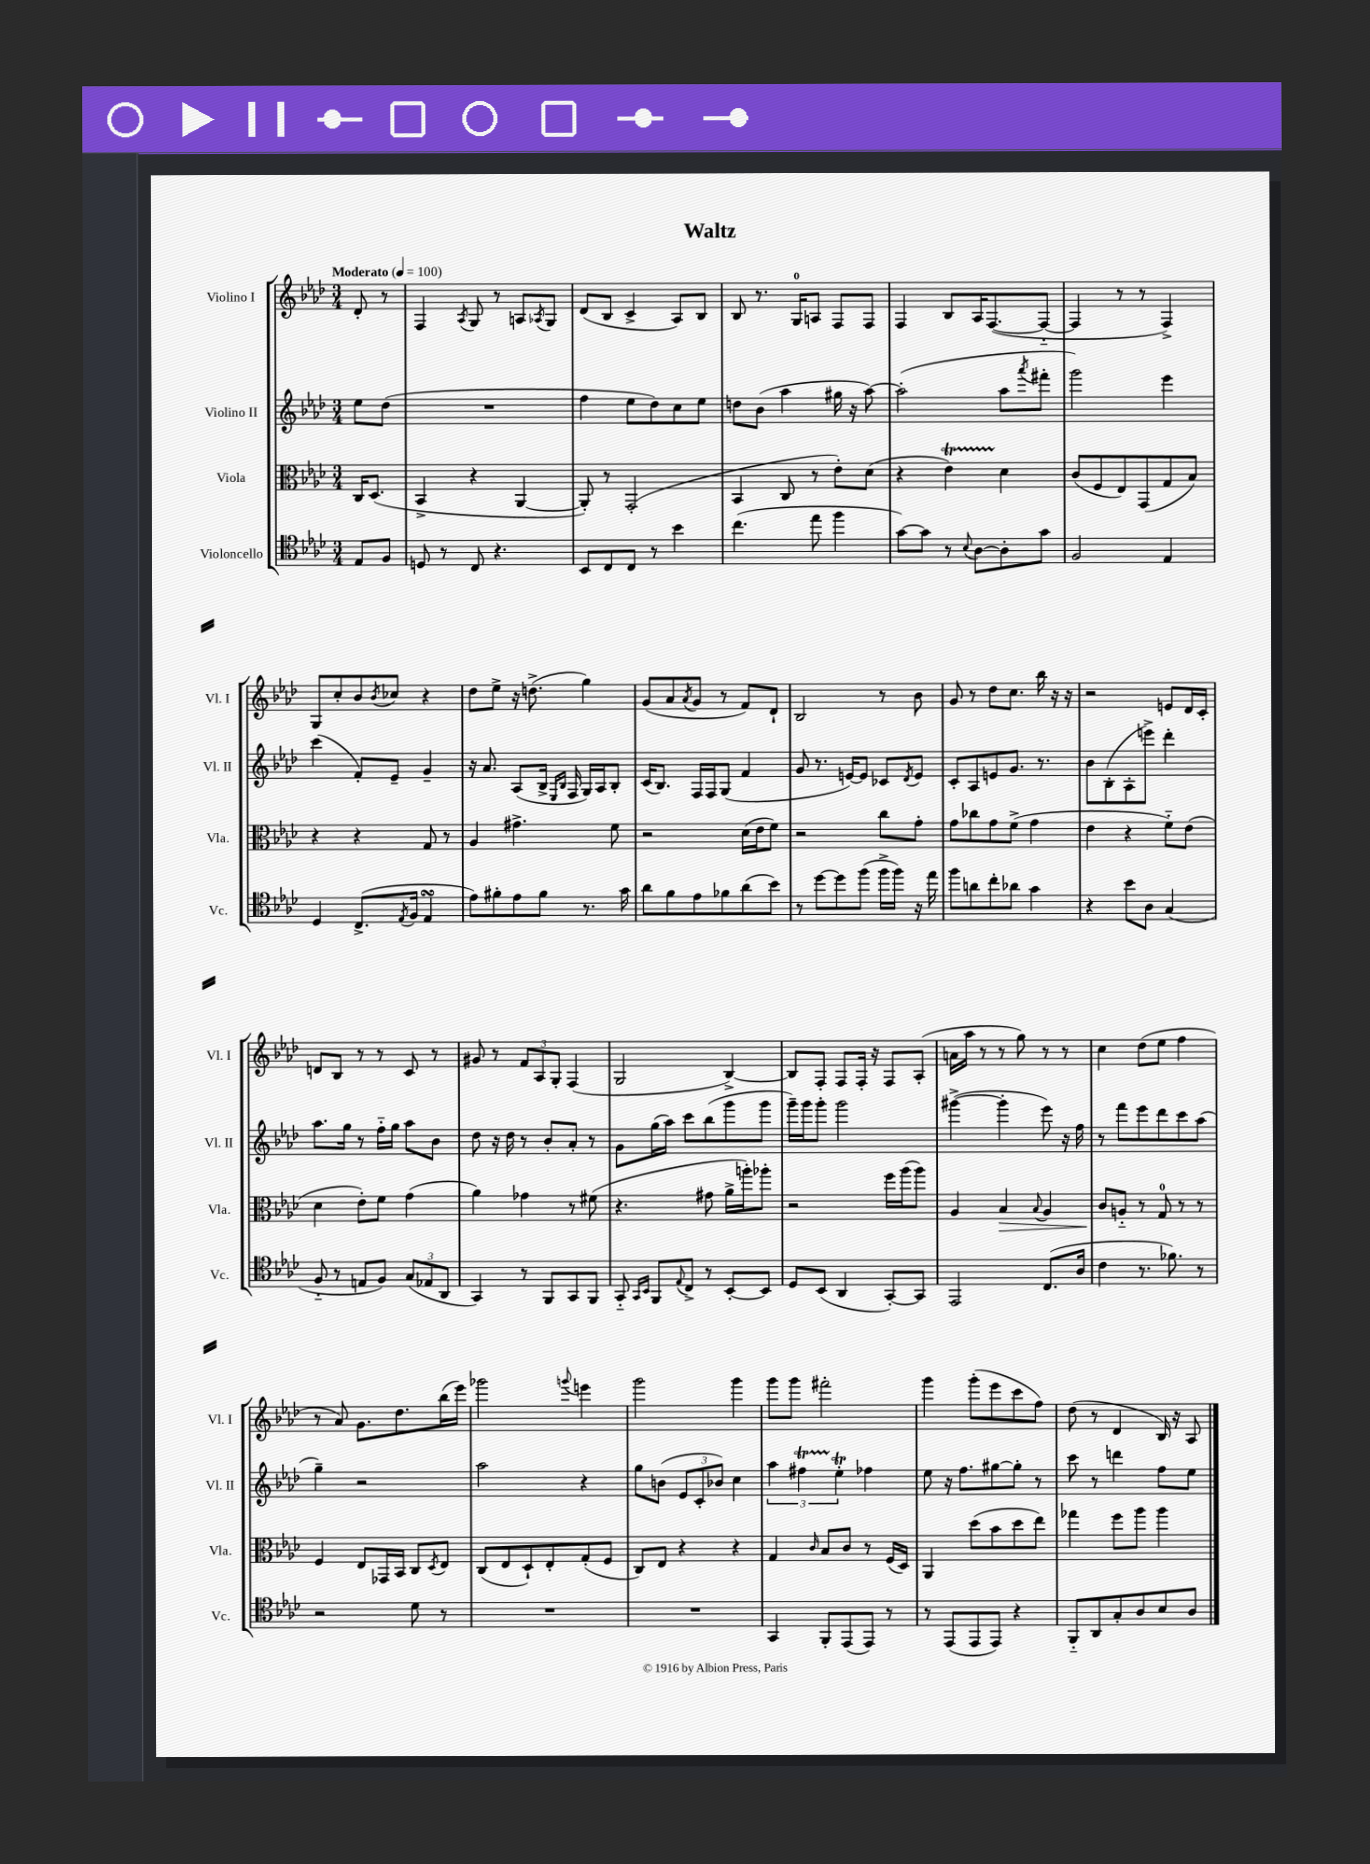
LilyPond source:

\header { title = "Waltz" }
<<
\new StaffGroup <<
\new Staff = "s0" \with { instrumentName = "Violino I" shortInstrumentName = "Vl. I" } {
    \clef treble \key aes \major \numericTimeSignature \time 3/4 \partial 4 \tempo "Moderato" 4 = 100
    des'8-. r8 |
    f4 \acciaccatura { aes8 } g8 r8 a8 \acciaccatura { aes8 } g8 |
    des'8( bes8 c'4-> aes8) bes8 |
    bes8 r8. g16-0 a8 f8 f8 |
    f4 bes8 aes16 f8.~( f8~-_ |
    f4 r8 r8 f4->) |
    g8 c''8-. bes'8 \acciaccatura { bes'8 } ces''8 r4 |
    des''8 ees''8-> r16 d''8.->( g''4) |
    g'8( aes'8 \acciaccatura { aes'8 } g'8 r8 f'8) des'8-! |
    bes2 r8 bes'8 |
    g'8 r8 des''8 c''8. bes''16 r16 r16 |
    r2 e'8 des'16 c'16-. |
    d'8 bes8 r8 r8 c'8 r8 |
    gis'8 r8 \tuplet 3/2 { f'8 aes8 g8-. } f4( |
    g2 bes4~->) |
    bes8 f8-. f8 f16-. r16 f8 aes8-.( |
    a'16 aes''16 r8 r8 g''8) r8 r8 |
    c''4 des''8( ees''8 f''4 |
    r8 aes'8) g'8. des''8. bes''16( ees'''16) |
    ges'''2 \appoggiatura { g'''8 } e'''4 |
    g'''2 g'''4 |
    g'''8 g'''8 fis'''2-. |
    g'''4 g'''8-.( ees'''8 c'''8 f''8) |
    des''8( r8 des'4 bes16) r16 aes8 \bar "|." |
}
\new Staff = "s1" \with { instrumentName = "Violino II" shortInstrumentName = "Vl. II" } {
    \clef treble \key aes \major \numericTimeSignature \time 3/4 \partial 4
    ees''8 des''8( |
    R2. |
    f''4 ees''8 des''8) c''8 ees''8 |
    d''8 bes'8( aes''4 gis''16 r16 aes''8~) |
    aes''2-.( aes''8 \acciaccatura { aes'''8 } fis'''8-. |
    g'''2) ees'''4 |
    c'''4( f'8-.) ees'8-- g'4-- |
    r16 aes'8. aes8( bes16-> \grace { ees16 bes16 } f16 g16) aes16 bes8-. |
    c'16( bes8.) f16 f16 g8( f'4 |
    g'8 r8. e'16~) e'8 ces'8 \acciaccatura { des'8 } e'8 |
    c'8-. aes8 e'8 g'8. r8. |
    bes'8 bes8-.( aes8-. e'''8->) des'''4-. |
    aes''8. g''16 r8 f''16-_ g''16 aes''8 bes'8 |
    des''8 r16 des''16 r8 bes'8-. aes'8-. r8 |
    g'8 g''16( aes''16) c'''8 bes''8( g'''8 g'''8 |
    g'''16--) g'''16 g'''8-. g'''2 |
    gis'''4~->( gis'''4-. ees'''8) r16 f''16 |
    r8 f'''8 ees'''8 des'''8 c'''8 aes''8( |
    g''4--) r2 |
    aes''2 r4 |
    g''8 b'8( \tuplet 3/2 { ees'8 c'8-. bes'8) } c''4 |
    \tuplet 3/2 { aes''4 fis''4\startTrillSpan ees''4-.\trill\stopTrillSpan } fes''4 |
    ees''8 r16 f''8. gis''8~ gis''8-. r8 |
    c'''8 r8 d'''4 f''8 ees''8 \bar "|." |
}
\new Staff = "s2" \with { instrumentName = "Viola" shortInstrumentName = "Vla." } {
    \clef alto \key aes \major \numericTimeSignature \time 3/4 \partial 4
    c16 des8.( |
    bes,4-> r4 aes,4~ |
    aes,8-.) r8 g,2-.( |
    bes,4 c8 r8 ees'8-.) des'8( |
    r4 ees'4\startTrillSpan) des'4\stopTrillSpan |
    c'8( f8 ees8) g,8( g8 bes8) |
    r4 r4 g8 r8 |
    aes4 gis'4.-> f'8 |
    r2 des'16( ees'16 f'8) |
    r2 c''8 g'8-. |
    g'8 ces''8 g'8 f'8->( g'4 |
    ees'4 r4 f'8-_) ees'8( |
    des'4 ees'8-.) f'8 g'4( |
    aes'4) ges'4 r8 fis'8( |
    r4. gis'8 aes'16-> a''16-.) aes''8-. |
    r2 f''16 aes''16( aes''8) |
    aes4 bes4\> \appoggiatura { bes8 } aes4 |
    c'8\! a8-_ r8 g8-0 r8 r8 |
    f4 ees8 ges,16 bes,16 c8 \acciaccatura { des8 } ees8 |
    c8( ees8 des8-!) ees8-. g8-.( f8 |
    c8) ees8 r4 r4 |
    g4 \grace { c'16 } bes8 c'8 r8 f16( des16) |
    aes,4 des''8( bes'8 des''8 ees''8) |
    ges''4 f''8 aes''8 aes''4 \bar "|." |
}
\new Staff = "s3" \with { instrumentName = "Violoncello" shortInstrumentName = "Vc." } {
    \clef tenor \key aes \major \numericTimeSignature \time 3/4 \partial 4
    ees8 f8 |
    d8 r8 c8 r4. |
    bes,8 c8 c8 r8 bes'4 |
    c''4.( ees''8 f''4 |
    g'8~) g'8 r8 \appoggiatura { bes8 } aes8~ aes8-. g'8 |
    f2 ees4 |
    des4 c8.->( \acciaccatura { ees8 } f16 ees4\turn |
    ees'8) fis'8-. ees'8 fis'8 r8. g'16 |
    aes'8 f'8 ees'8 fes'8 aes'8( bes'8) |
    r8 des''8~ des''8 f''8( f''16-> f''16) r16 ees''16 |
    f''8 a'8 c''8-. aes'8 g'4 |
    r4 bes'8 aes8 g4( |
    f8-_ r8 e8 f8) \tuplet 3/2 { g8( ees8 aes,8 } |
    g,4) r8 f,8 g,8 f,8 |
    g,8-_ \grace { g,16 bes,16 } f,8 \appoggiatura { ees8 } c8-> r8 bes,8~-. bes,8 |
    des8 bes,8( aes,4 g,8~-.) g,8 |
    ees,2 c8.( aes16 |
    c'4 r8. fes'8.) r8 |
    r2 des'8 r8 |
    R2. |
    R2. |
    g,4 f,8-. ees,8( ees,8) r8 |
    r8 ees,8( ees,8 ees,8) r4 |
    f,8-_ aes,8 g8-. aes8 bes8 aes8 \bar "|." |
}
>>
>>
\layout { \context { \Score \remove "Bar_number_engraver" } }
